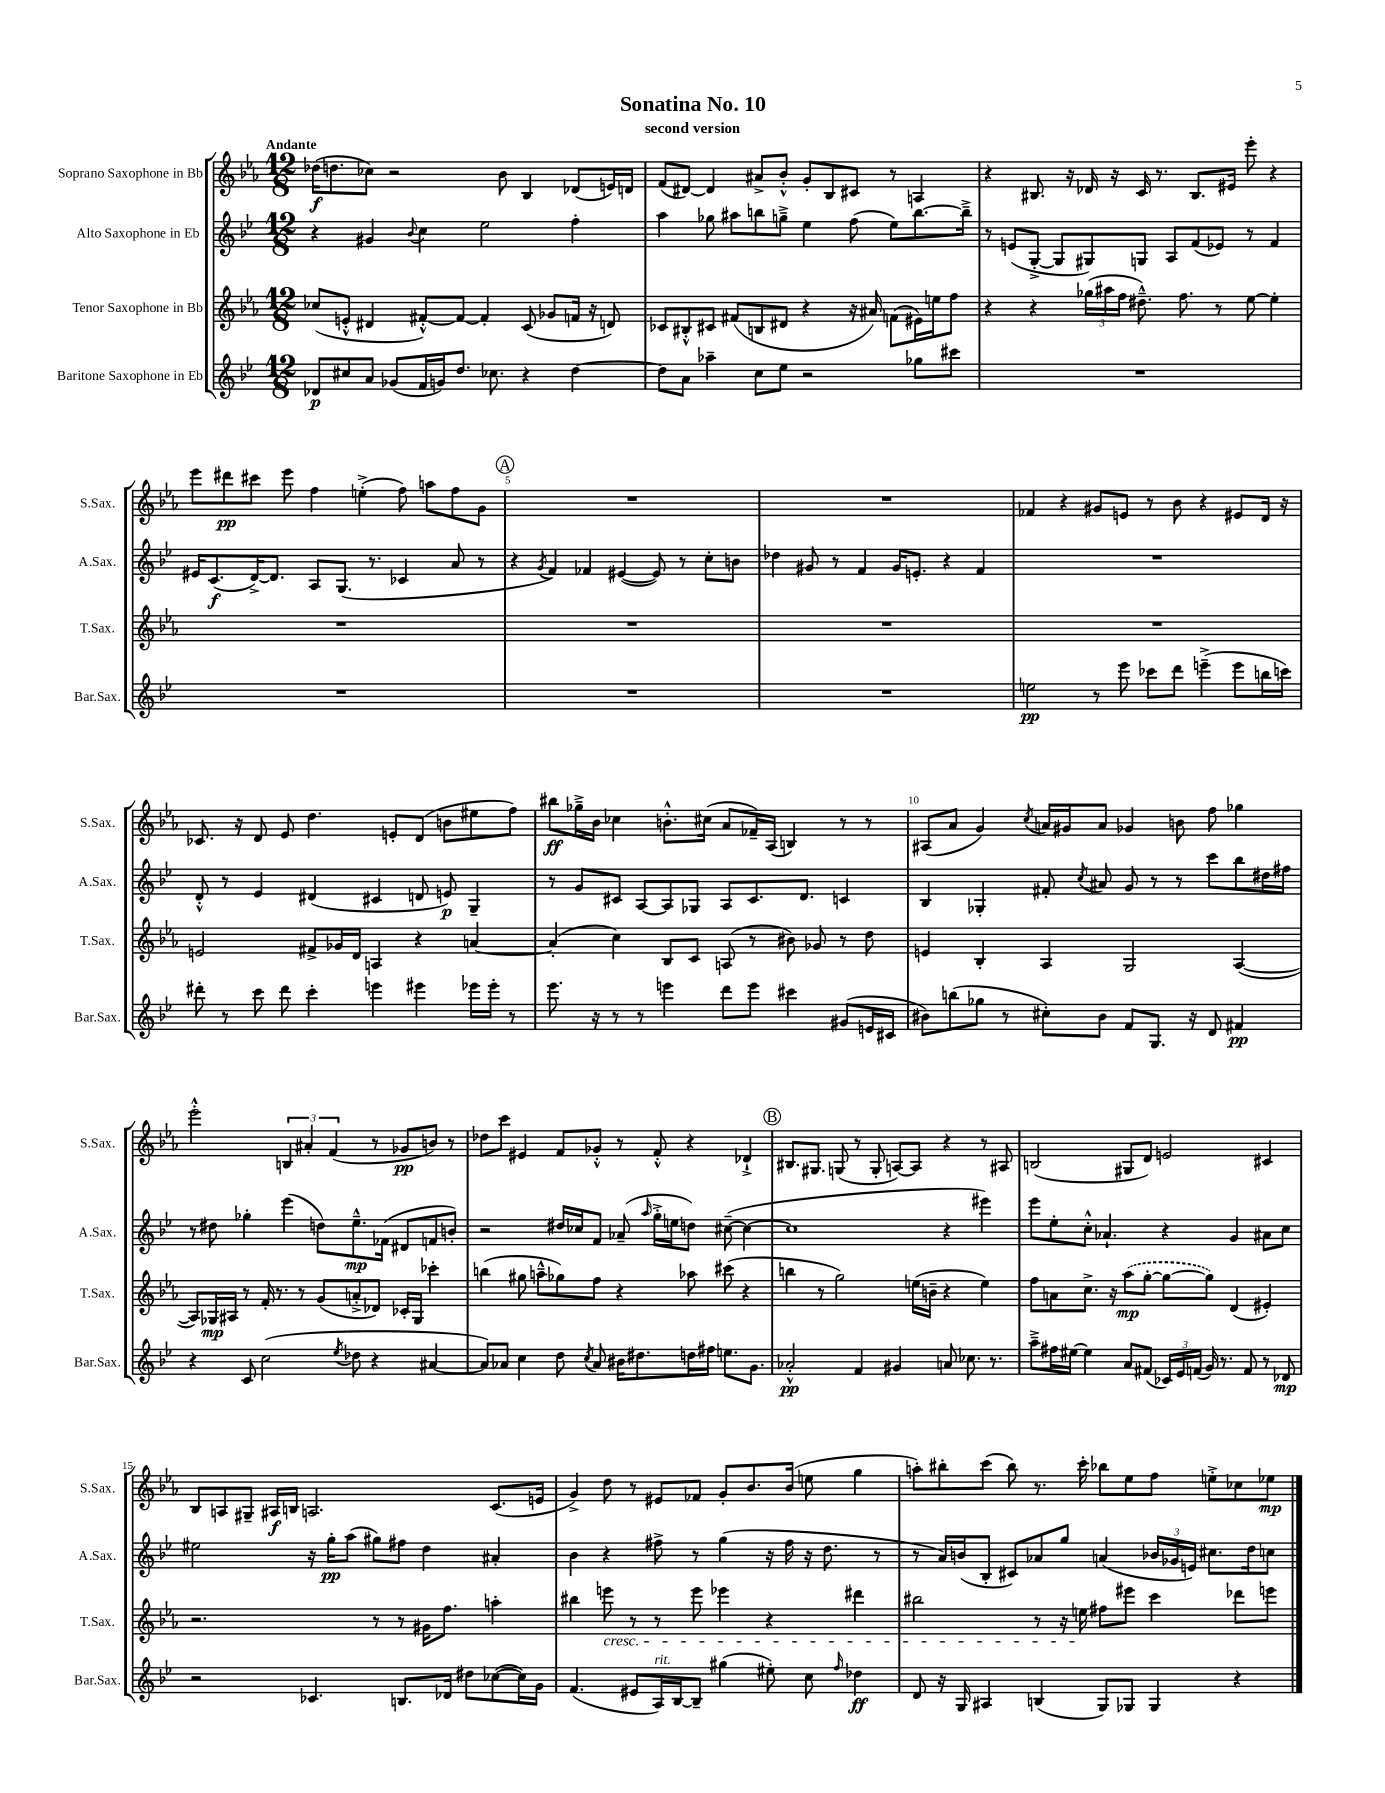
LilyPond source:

\header { title = "Sonatina No. 10" subtitle = "second version" }
<<
\new StaffGroup <<
\new Staff = "s0" \with { instrumentName = "Soprano Saxophone in Bb" shortInstrumentName = "S.Sax." } {
    \clef treble \key ees \major \numericTimeSignature \time 12/8 \tempo "Andante"
    \autoBeamOff des''16[\f( d''8. ces''8]) r2 bes'8 bes4 des'8[( e'16) d'16] |
    f'8[( dis'8]~) dis'4 ais'8[-> bes'8]-.-^ g'8[-. bes8 cis'8] r8 a4 |
    r4 bis8. r16 des'16 r16 c'16 r8. bis8.[ eis'16] ees'''8-. r4 |
    ees'''8[ dis'''8\pp cis'''8] ees'''8 f''4 e''4-.->( f''8) a''8[ f''8 g'8] |
    \mark \markup { \circle "A" } R1. |
    R1. |
    fes'4 r4 gis'8[ e'8] r8 bes'8 r4 eis'8[ d'16] r16 |
    ces'8. r16 d'8 ees'8 d''4. e'8[-. d'8]( b'8[ eis''8 f''8]) |
    bis''8[\ff ges''16---> bes'16] ces''4 b'8.[-.-^ cis''16]( aes'8[ fes'16--) aes16]( b4) r8 r8 |
    ais8[( aes'8] g'4) \acciaccatura { c''8 } a'16[ gis'16 a'8] ges'4 b'8 f''8 ges''4 |
    ees'''2-.-^ \tuplet 3/2 { b4 ais'4-. f'4( } r8 ges'8[\pp b'8]) r8 |
    des''8[ c'''8] eis'4 f'8[ ges'8]-.-^ r8 f'8-.-^ r4 des'4-!-> |
    \mark \markup { \circle "B" } bis8.[ gis8.] g8( r8 g8-. a8[~) a8] r4 r8 ais8 |
    b2( gis8[ d'8]) e'2 cis'4 |
    bes8[ a8 gis8]-- ais16[\f b16] a2. c'8.[( e'16] |
    g'4->) d''8 r8 eis'8[ fes'8] g'8[-. bes'8. bes'16]( e''8 g''4 |
    a''8[-.) bis''8-. c'''8]( bis''8) r8. c'''16-. bes''8[ ees''8 f''8] e''8[-.-> ces''8 ees''8]\mp \bar "|." |
}
\new Staff = "s1" \with { instrumentName = "Alto Saxophone in Eb" shortInstrumentName = "A.Sax." } {
    \clef treble \key bes \major \numericTimeSignature \time 12/8
    \autoBeamOff r4 gis'4 \appoggiatura { bes'8 } c''4 ees''2 f''4-. |
    a''4 ges''8 ais''8[ b''8 g''8]---> ees''4 f''8( ees''8[) b''8.~ b''16]---> |
    r8 e'8[( g8]~-.-> g8[ gis8) g8] a8[ f'8( ees'8]) r8 f'4 |
    eis'16[ c'8.\f( d'16~->) d'8.] a8[ g8.]( r8. ces'4 a'8 r8 |
    \mark \markup { \circle "A" } r4 \acciaccatura { g'8 } f'4) fes'4 eis'4~( eis'8) r8 c''8[-. b'8] |
    des''4 gis'8 r8 f'4 gis'16[ e'8.]-. r4 f'4 |
    R1. |
    d'8-.-^ r8 ees'4 dis'4( cis'4 d'8 e'8\p) g4-- |
    r8 g'8[ cis'8] a8[~ a8 ges8] a8[ cis'8. d'8.] c'4 |
    bes4 ges4-. fis'8-. \acciaccatura { c''8 } ais'8 g'8 r8 r8 c'''8[ bes''8 dis''16 fis''16] |
    r8 dis''8 ges''4-. ees'''4( d''8[) ees''8.---^\mp fes'16]( dis'8[ f'8 b'8]-.) |
    r2 dis''16[ ces''16 f'8] aes'8--( \grace { a''16 } g''16[-.-> e''16 d''8]) cis''8~--( cis''4~ |
    \mark \markup { \circle "B" } cis''1 r4 eis'''4) |
    ees'''8[ ees''8-. c''8]-.-^ aes'4.-! r4 g'4 ais'8[ c''8] |
    eis''2 r16 g''16[-.\pp a''8]( gis''8[) fis''8] d''4 ais'4-. |
    bes'4 r4 fis''8-> r8 g''4( r16 fis''16 r16 d''8. r8 |
    r8 a'16[) b'16( bes8]-. cis'8[) aes'8 g''8] a'4( \tuplet 3/2 { bes'16[ ges'16 e'16]) } cis''8.[ d''16 c''8] \bar "|." |
}
\new Staff = "s2" \with { instrumentName = "Tenor Saxophone in Bb" shortInstrumentName = "T.Sax." } {
    \clef treble \key ees \major \numericTimeSignature \time 12/8
    \autoBeamOff ces''8[( e'8]-.-^ dis'4 fis'8[~-.-^) fis'8]~ fis'4-. c'8( ges'8[ f'16] r16 d'8) |
    ces'8[ bis8-.-^ cis'8] fis'8[( b8 dis'8] r4 r16 ais'16) f'8[( eis'16) e''16 f''8] |
    r4 r4 \tuplet 3/2 { ges''16[( ais''16 f''16] } dis''8.---^) f''8. r8 ees''8~ ees''4-. |
    R1. |
    \mark \markup { \circle "A" } R1. |
    R1. |
    R1. |
    e'2 fis'8[-> ges'16 d'16] a4 r4 a'4~ |
    a'4-.( c''4) bes8[ c'8] a8( r8 bis'8) ges'8 r8 d''8 |
    e'4 bes4-. aes4 g2 aes4~( |
    aes8[) ges16\mp ais16] r8 f'16-. r8. r8 g'8[( a'8-.-> des'8]) ces'16[-. ges16] ces'''4-. |
    b''4( gis''8 a''8[---^ ges''8) f''8] r4 aes''8 cis'''8( r4 |
    \mark \markup { \circle "B" } b''4 r8 g''2) e''16[( b'16]-- r4 e''4) |
    f''8[ a'8 c''8.]-> r16 \once \slurDashed aes''8[\mp( g''8]~-. g''8[~ g''8]) d'4( eis'4-.) |
    r2. r8 r8 gis'16[ f''8.] a''4-. |
    bis''4 e'''8\cresc r8 r8 e'''8 ees'''4 r4 dis'''4 |
    bis''2 r8 r16 e''16\! fis''8[ eis'''8] c'''4 des'''8[ e'''8] \bar "|." |
}
\new Staff = "s3" \with { instrumentName = "Baritone Saxophone in Eb" shortInstrumentName = "Bar.Sax." } {
    \clef treble \key bes \major \numericTimeSignature \time 12/8
    \autoBeamOff des'8[\p cis''8 a'8] ges'8[( f'16 g'16) d''8.] ces''8. r4 d''4~ |
    d''8[ a'8] aes''4-- c''8[ ees''8] r2 ges''8[ cis'''8] |
    R1. |
    R1. |
    \mark \markup { \circle "A" } R1. |
    R1. |
    e''2\pp r8 ees'''8 ces'''8[ d'''8] e'''4--->( e'''8[ b''16 c'''16]) |
    dis'''8-. r8 c'''8 dis'''8 c'''4-. e'''4 eis'''4 ees'''16[ ees'''16]-. r8 |
    ees'''8. r16 r8 r8 e'''4 d'''8[ e'''8] cis'''4 gis'8[( e'16 cis'16] |
    bis'8[) b''8( ges''8] r8 cis''8[-.) bis'8] f'8[ g8.] r16 d'8 fis'4\pp |
    r4 c'8 c''2( \acciaccatura { ees''8 } des''8 r4 ais'4~ |
    ais'8[) aes'8] c''4 d''8 \acciaccatura { c''8 } aes'8 bis'16[ dis''8. d''16 fis''16] e''8.[ g'8.] |
    \mark \markup { \circle "B" } aes'2-.-^\pp f'4 gis'4 a'8 ces''8. r8. |
    a''8[---> fis''16 eis''16]~ eis''4 a'8[ fis'8]( \tuplet 3/2 { ces'16[) ees'16 f'16]( } g'16) r8. f'8 r8 des'8\mp |
    r2 ces'4. b8.[ des'16] dis''8[ ces''8~( ces''16) g'16] |
    f'4.( eis'8[ a16^\markup { \italic "rit." }) bes16~ bes8]-- gis''4( eis''8-.) c''8 \grace { f''16 } des''4\ff |
    d'8 r16 g16 ais4 b4( g8[) ges8] ges4 r4 \bar "|." |
}
>>
>>
\layout { \context { \Score \override BarNumber.break-visibility = ##(#f #t #t) barNumberVisibility = #(every-nth-bar-number-visible 5) } }
